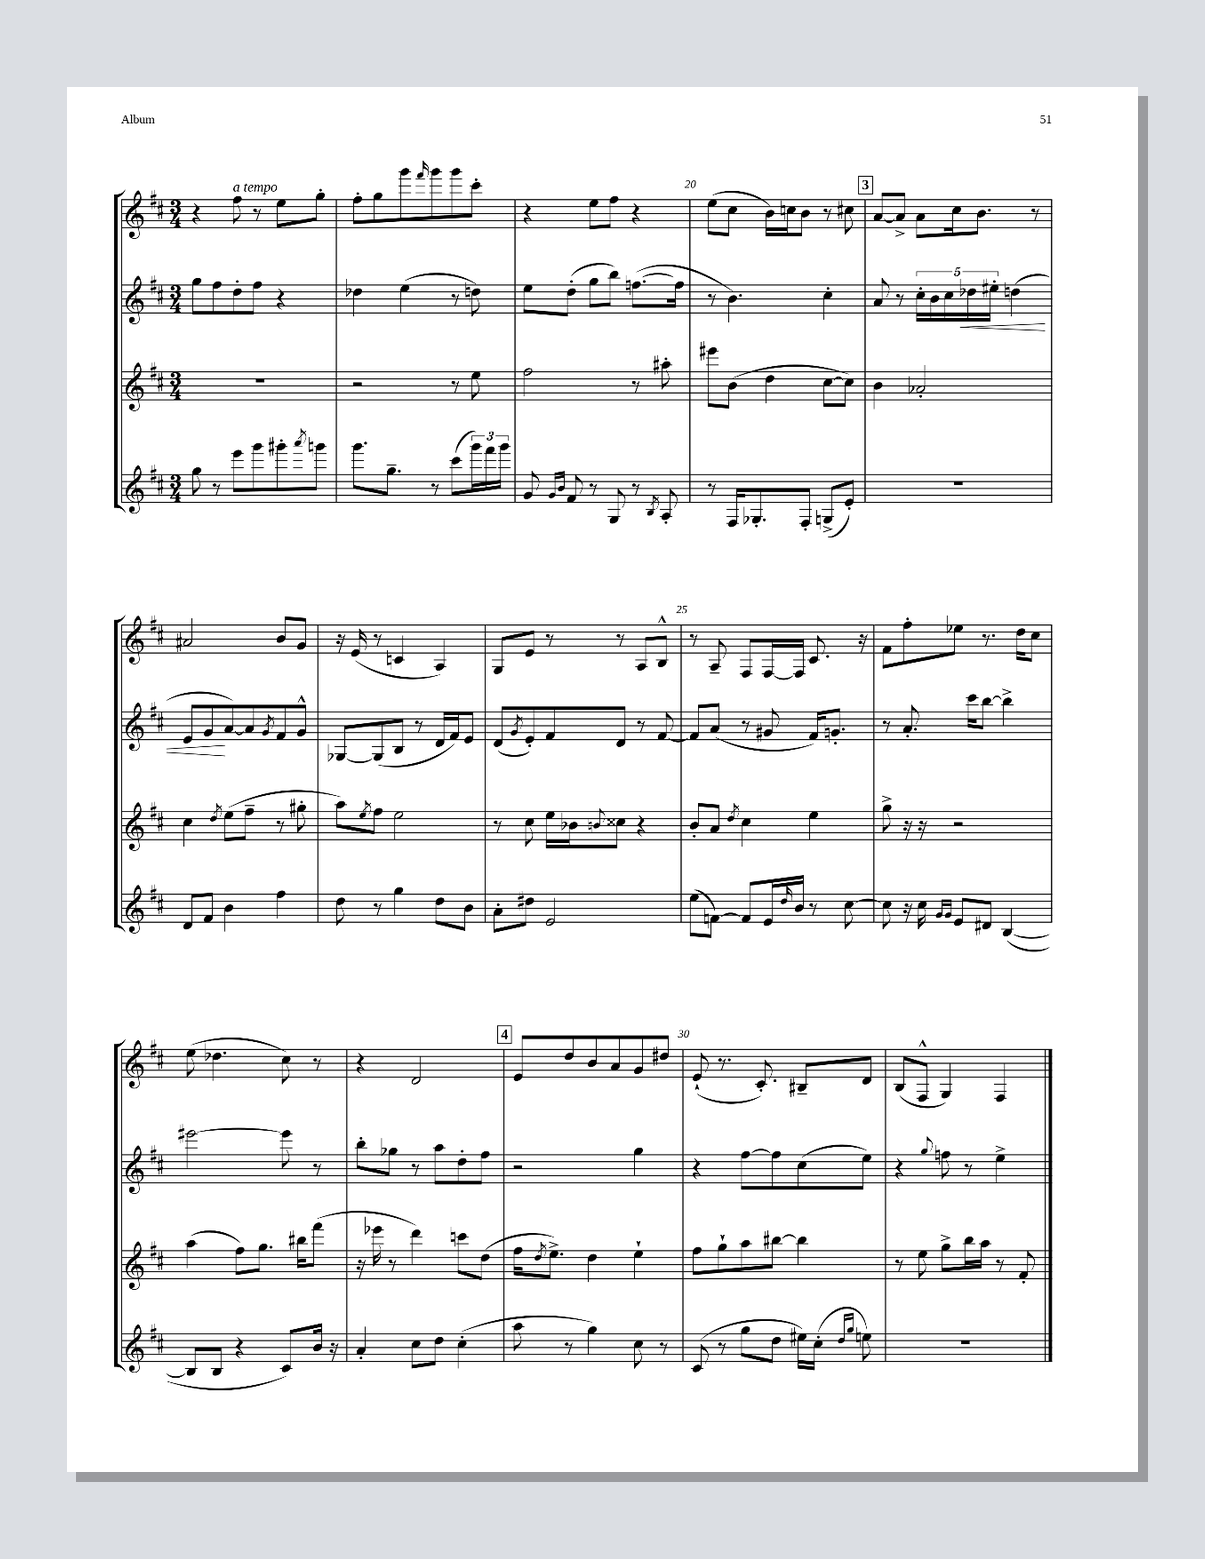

**kern	**kern	**kern	**dynam	**kern
*part4	*part3	*part2	*part2	*part1
*staff4	*staff3	*staff2	*staff2	*staff1
*clefG2	*clefG2	*clefG2	*	*clefG2
*k[f#c#]	*k[f#c#]	*k[f#c#]	*	*k[f#c#]
*M3/4	*M3/4	*M3/4	*	*M3/4
=17	=17	=17	=17	=17
8gg\	2.r	8gg\L	.	4r
8r	.	8ff#\	.	.
!	!	!	!	!LO:TX:a:i:t=a tempo
8eee\L	.	8dd'\	.	8ff#\
8ggg\	.	8ff#\J	.	8r
8ggg#X'\	.	4r	.	8ee\L
8qaaa/	.	.	.	.
8gggn\J	.	.	.	8gg'\J
=18	=18	=18	=18	=18
8.ggg\L	2r	4dd-X\	.	8ff#'\L
.	.	.	.	8gg\
8.gg~\J	.	.	.	.
.	.	(4ee\	.	8ggg\
.	.	.	.	16qqfff#/
8r	.	.	.	8ggg\
(8ccc#\L	8r	8r	.	8ggg\
24ggg\L)	8ee\	8ddn\)	.	8ccc#'\J
24fff#\	.	.	.	.
24ggg\JJ	.	.	.	.
=19	=19	=19	=19	=19
8g/	2ff#\	8ee\L	.	4r
16qqg/LL	.	.	.	.
16qqb/JJ	.	.	.	.
8f#/	.	(8dd'\J	.	.
8r	.	8gg\L	.	8ee\L
8G/	.	8bb\J)	.	8ff#\J
8r	8r	([8.ffn\L	.	4r
8qB/	.	.	.	.
8A'/	8aa#X'\	.	.	.
.	.	16ff\Jk]	.	.
=20	=20	=20	=20	=20
8r	8eee#X\L	8r	.	(8ee\L
16F#/KL	(8b\J	4.b\)	.	8cc#\J
8.G-X'/	.	.	.	.
.	4dd\	.	.	16b\LL)
.	.	.	.	16ccn\J
8F#'/J	.	.	.	8b\J
(8Gn^/L	[8cc#\L	4cc#'\	.	8r
8e'/J)	8cc#\J])	.	.	8cc#X\
!!LO:REH:place=s1:t=3
=21	=21	=21	=21	=21
2.r	4b\	8a/	.	[8a/L
.	.	8r	.	8a^/J]
.	2a-X'/	20cc#'\LL	.	8a\L
.	.	20b\	.	.
.	.	20cc#\	.	.
.	.	.	.	16cc#\k
!	!	!	!LO:HP:b	!
.	.	20dd-X\	<	.
.	.	.	.	8.b\J
.	.	20ee#X'\JJ	.	.
.	.	(4ddn\	.	.
.	.	.	.	8r
!!LO:LB:g=z
=22	=22	=22	=22	=22
8d/L	4cc#\	8e/L	.	2a#X/
8f#/J	.	8g/	.	.
.	8qdd/	.	.	.
4b\	(8ee\L	[8a/)	[	.
.	8ff#~\J	8a/]	.	.
.	.	8qg/	.	.
4ff#\	8r	8f#/	.	8b/L
.	8gg#X'\	8g^^/J	.	8g/J
=23	=23	=23	=23	=23
8dd\	8aa\L)	[8G-X/L	.	16r
.	.	.	.	(16e/
.	8qee/	.	.	.
8r	8ff#\J	(8G-/]	.	8r
4gg\	2ee\	8B/J	.	4cn/
.	.	8r	.	.
8dd\L	.	16d/LL	.	4A/)
.	.	16f#/J)	.	.
8b\J	.	8e/J	.	.
=24	=24	=24	=24	=24
8a'\L	8r	(8d/L	.	8G/L
.	.	8qg/	.	.
8dd#X\J	8cc#\	8e'/)	.	8e/J
2e/	16ee\LL	8f#/	.	8r
.	16b-X\J	.	.	.
.	8qqbn/	.	.	.
.	8cc##X\J	8d/J	.	8r
.	4r	8r	.	8A/L
.	.	[8f#/	.	8B^^/J
=25	=25	=25	=25	=25
(8ee\L	8b'/L	8f#/L]	.	8r
[8fn\J)	8a/J	(8a/J	.	8A~/
.	8qdd/	.	.	.
8f/L]	4cc#\	8r	.	8F#/L
16e/L	.	8g#X/	.	[16F#/L
16qqdd/	.	.	.	.
16b/JJ	.	.	.	16F#/JJ]
8r	4ee\	16f#/KL)	.	8.c#/
.	.	8.gn'/J	.	.
[8cc#\	.	.	.	.
.	.	.	.	16r
=26	=26	=26	=26	=26
8cc#\]	8gg^\	8r	.	8f#\L
16r	16r	8.a'/	.	8ff#'\
16cc#\	16r	.	.	.
16qqg/LL	.	.	.	.
16qqg/JJ	.	.	.	.
8e/L	2r	.	.	8ee-X\J
.	.	16ccc#\KL	.	.
8d#X/J	.	[8bb\J	.	8.r
([4B/	.	4bb^\]	.	.
.	.	.	.	16dd\KL
.	.	.	.	8cc#\J
!!LO:LB:g=z
=27	=27	=27	=27	=27
8B/L]	(4aa\	[2eee#X\	.	(8ee\
8B/J	.	.	.	4.dd-X\
4r	8ff#\L)	.	.	.
.	8.gg\J	.	.	.
8c#/L)	.	8eee#\]	.	8cc#\)
.	16bb#X\KL	.	.	.
16b/Jk	(8fff#\J	8r	.	8r
16r	.	.	.	.
=28	=28	=28	=28	=28
4a'/	16r	8bb'\L	.	4r
.	16eee-X\	.	.	.
.	8r	8gg-X\J	.	.
8cc#\L	4ddd\)	8r	.	2d/
8dd\J	.	8aa\L	.	.
(4cc#'\	8cccn\L	8dd'\	.	.
.	(8dd\J	8ff#\J	.	.
!!LO:REH:place=s1:t=4
=29	=29	=29	=29	=29
8aa\	16ff#\KL	2r	.	8e/L
.	8qdd/	.	.	.
.	8.ee^\J)	.	.	.
8r	.	.	.	8dd/
4gg\)	4dd\	.	.	8b/
.	.	.	.	8a/
8cc#\	4ee`\	4gg\	.	8g/
8r	.	.	.	8dd#X/J
=30	=30	=30	=30	=30
(8c#/	8ff#\L	4r	.	(8e`/
8r	8gg`\	.	.	8.r
8gg\L	8aa\	[8ff#\L	.	.
.	.	.	.	8.c#'/)
8dd\J	[8bb#X\J	8ff#\]	.	.
16ee#X\LL)	4bb#\]	(8cc#\	.	8B#X~/L
(16cc#'\JJ	.	.	.	.
16qqdd/LL	.	.	.	.
16qqgg/JJ	.	.	.	.
8een\)	.	8ee\J)	.	8d/J
=31	=31	=31	=31	=31
2.r	8r	4r	.	(8B/L
.	8ee\	.	.	8F#^^/J
.	.	8qqgg/	.	.
.	8gg^\L	8ffn\	.	4G/)
.	16bb\L	8r	.	.
.	16aa\JJ	.	.	.
.	8r	4ee^\	.	4F#/
.	8f#'/	.	.	.
==	==	==	==	==
*-	*-	*-	*-	*-
